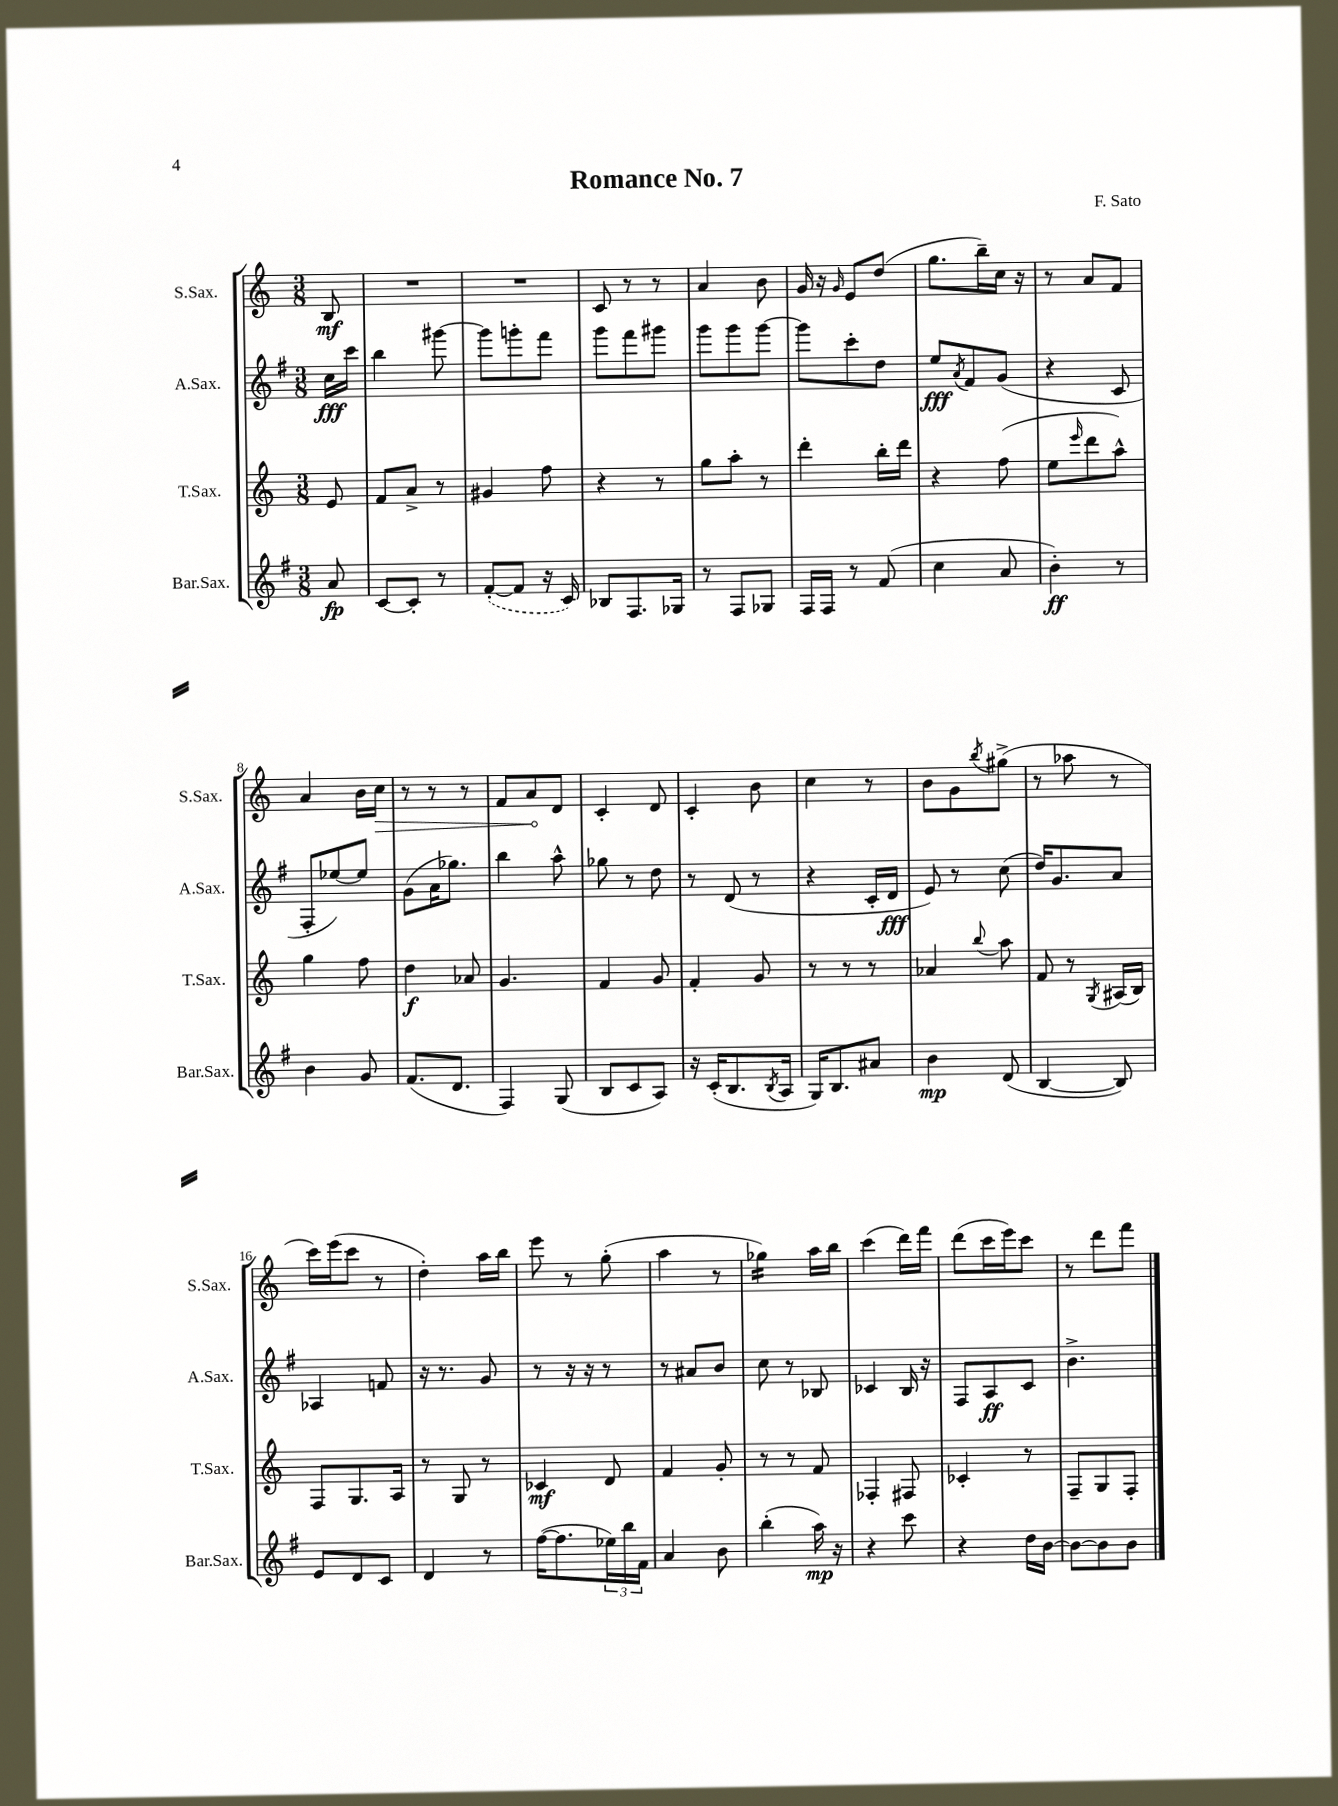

**kern	**kern	**kern	**kern
*staff4	*staff3	*staff2	*staff1
*clefG2	*clefG2	*clefG2	*clefG2
*k[f#]	*k[]	*k[f#]	*k[]
*M3/8	*M3/8	*M3/8	*M3/8
8a	8e	16cc	8B
.	.	16ccc	.
=	=	=	=
[8c	8f	4bb	4.r
8c']	8a^	.	.
8r	8r	[8ggg#	.
=	=	=	=
([8f#'	4g#	8ggg#]	4.r
8f#]	.	8ggg'	.
16r	8ff	8fff#	.
16c)	.	.	.
=	=	=	=
8B-	4r	8ggg	8c
8.F#	.	8fff#	8r
.	8r	8ggg#	8r
16G-	.	.	.
=	=	=	=
8r	8gg	8ggg	4a
8F#	8aa'	8ggg	.
8G-	8r	[8ggg	8b
=	=	=	=
16F#	4ddd'	8ggg]	16g
16F#	.	.	16r
.	.	.	16qqg
8r	.	8ccc'	8e
(8f#	16bb'	8dd	(8dd
.	16ddd	.	.
=	=	=	=
4cc	4r	8ee	8.gg
.	.	8qa	.
.	.	8f#	.
.	.	.	16bb~)
8a	(8ff	(8g	16cc
.	.	.	16r
=	=	=	=
4b')	8ee	4r	8r
.	16qqeee	.	.
.	8ddd	.	8a
8r	8aa^^)	8c	8f
=	=	=	=
4b	4gg	8F#'	4a
.	.	[8ee-)	.
8g	8ff	8ee-]	16b
.	.	.	16cc
=	=	=	=
(8.f#	4dd	(8g	8r
.	.	16a	8r
8.d	.	8.gg-)	.
.	8a-	.	8r
=	=	=	=
4F#)	4.g	4bb	8f
.	.	.	8a
(8G	.	8aa^^	8d
=	=	=	=
8B	4f	8gg-	4c'
8c	.	8r	.
8A)	8g	8dd	8d
=	=	=	=
16r	4f'	8r	4c'
(16c'	.	.	.
8.B	.	(8d	.
.	8g	8r	8b
8qB	.	.	.
16A	.	.	.
=	=	=	=
16G)	8r	4r	4cc
8.B	.	.	.
.	8r	.	.
8a#	8r	16c'	8r
.	.	16d	.
=	=	=	=
4b	4a-	8e)	8b
.	.	8r	8g
.	8qqbb	.	8qbb
(8d	8aa	(8cc	(8gg#^
=	=	=	=
[4B	8f	16dd)	8r
.	.	8.g	.
.	8r	.	8aa-
.	8qG	.	.
8B])	(16A#	8a	8r
.	16B)	.	.
=	=	=	=
8e	8F	4A-	16ccc)
.	.	.	(16eee
8d	8.G	.	8ccc
8c	.	8f	8r
.	16A	.	.
=	=	=	=
4d	8r	16r	4dd')
.	.	8.r	.
.	8G	.	.
8r	8r	8g	16aa
.	.	.	16bb
=	=	=	=
([16ff#	4c-	8r	8eee
8.ff#]	.	.	.
.	.	16r	8r
.	.	16r	.
24ee-)	8d	8r	(8gg'
24bb	.	.	.
24f#	.	.	.
=	=	=	=
4a	4f	8r	4aa
.	.	8a#	.
8b	8g'	8b	8r
=	=	=	=
(4bb'	8r	8cc	4gg-)
.	8r	8r	.
16aa)	8f	8B-	16aa
16r	.	.	16bb
=	=	=	=
4r	4F-'	4c-	(4ccc
8ccc	8F#	16B	16ddd)
.	.	16r	16fff
=	=	=	=
4r	4c-'	8F#	(8ddd
.	.	8A	16ccc
.	.	.	16eee)
16dd	8r	8c	8ccc
[16b	.	.	.
=	=	=	=
8b_	8F~	4.b^	8r
8b]	8G	.	8ddd
8b	8F'	.	8fff
==	==	==	==
*-	*-	*-	*-
